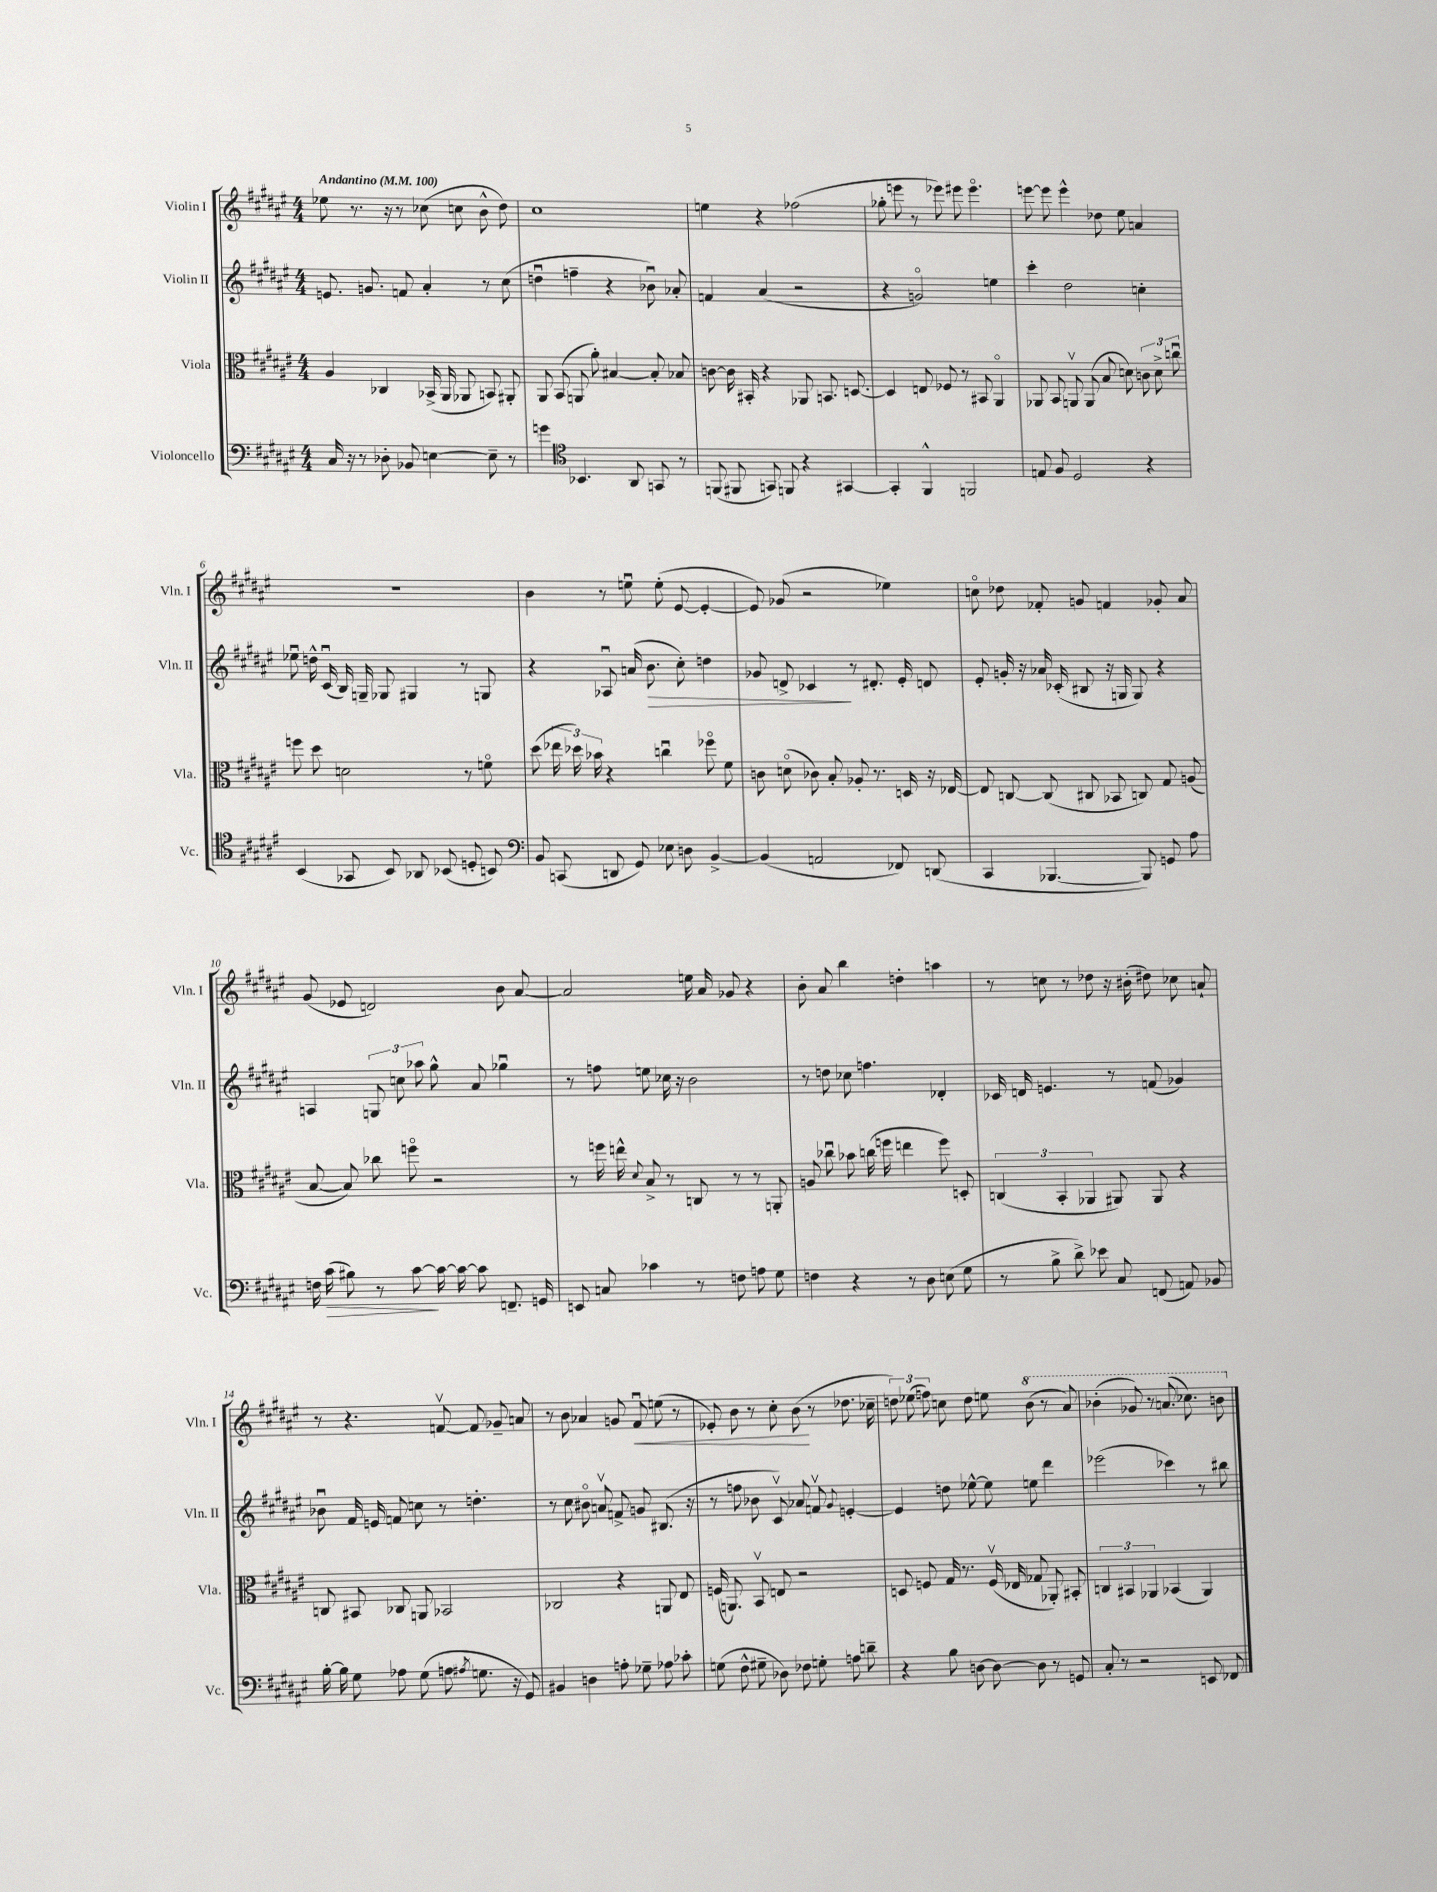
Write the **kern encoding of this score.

**kern	**dynam	**kern	**kern	**dynam	**kern	**dynam
*part4	*part4	*part3	*part2	*part2	*part1	*part1
*staff4	*staff4	*staff3	*staff2	*staff2	*staff1	*staff1
*I"Violoncello	*	*I"Viola	*I"Violin II	*	*I"Violin I	*
*I'Vc.	*	*I'Vla.	*I'Vln. II	*	*I'Vln. I	*
*clefF4	*	*clefC3	*clefG2	*	*clefG2	*
*k[f#c#g#d#a#e#]	*	*k[f#c#g#d#a#e#]	*k[f#c#g#d#a#e#]	*	*k[f#c#g#d#a#e#]	*
*M4/4	*	*M4/4	*M4/4	*	*M4/4	*
*MM100	*	*MM100	*MM100	*	*MM100	*
=1	=1	=1	=1	=1	=1	=1
!	!	!	!	!	!LO:TX:a:B:t=Andantino	!
16C#/	.	4A#/	8.en/	.	8ee-X\	.
16r	.	.	.	.	.	.
8r	.	.	.	.	8.r	.
.	.	.	8.gn/	.	.	.
8D-X'\	.	4C-X/	.	.	.	.
.	.	.	.	.	16r	.
8BB-X/	.	.	8fn/	.	8r	.
[4En\	.	(16BB-X^/	4a#'/	.	(8cc-X\	.
.	.	16AA#/	.	.	.	.
.	.	8AA-X/	.	.	8ccn\	.
8E~\]	.	8BBn/)	8r	.	8b^^\	.
8r	.	8AA#X'/	(8cc#\	.	8dd#\)	.
=2	=2	=2	=2	=2	=2	=2
4gn\	.	8AA#/	4ddnu\	.	1cc#	.
.	.	(8BB/	.	.	.	.
*clefC4	*	*	*	*	*	*
4.BB-X/	.	8AAn/	4ffn~\	.	.	.
.	.	8a#'\)	.	.	.	.
.	.	[4B#X/	4r	.	.	.
8AA#/	.	.	.	.	.	.
8GGn/	.	8B#'/]	8b-Xu\)	.	.	.
8r	.	8B-X/	8a-X'/	.	.	.
=3	=3	=3	=3	=3	=3	=3
(8FFn/	.	[8cn\	4fn/	.	4een\	.
8FF#X/	.	16c\]	.	.	.	.
.	.	16BB#X'/	.	.	.	.
8GGn/)	.	4r	(4a#/	.	4r	.
8FFn/	.	.	.	.	.	.
4r	.	8AA-X/	2r	.	(2ff-X\	.
.	.	8.BBn/	.	.	.	.
[4GG#X/	.	.	.	.	.	.
.	.	[8.Dn/	.	.	.	.
=4	=4	=4	=4	=4	=4	=4
4GG#'/]	.	4D/]	4r	.	8gg-X'\	.
.	.	.	.	.	8eeen\	.
4FF#^^/	.	8En/	2gn/)	.	8r	.
.	.	8F-X/	.	.	8eee-X\)	.
2FFn/	.	8r	.	.	8eee#X\	.
.	.	8BB#X/	.	.	4.eee#\	.
.	.	4AA#/	4een\	.	.	.
=5	=5	=5	=5	=5	=5	=5
8En/	.	8AA-X/	4ccc#'\	.	[8eeen\	.
8F#/	.	8BB/	.	.	8eee\]	.
2D#/	.	8AAnv/	2dd#\	.	4eee^^\	.
.	.	(8AA/	.	.	.	.
.	.	8B/	.	.	8dd-X\	.
.	.	8dn\)	.	.	8ee#\	.
4r	.	12cn\	4ccn'\	.	4an/	.
.	.	12d^\	.	.	.	.
.	.	12ccnu\	.	.	.	.
!!LO:LB:g=z
=6	=6	=6	=6	=6	=6	=6
(4BB/	.	8ffn\	8ee-Xu\	.	1r	.
.	.	8dd#\	16ddn^^\	.	.	.
.	.	.	(16c#u/	.	.	.
8GG-X/	.	2dn\	16B/)	.	.	.
.	.	.	16Gn~/	.	.	.
8BB/)	.	.	8G-X/	.	.	.
8AA-X/	.	.	4G#X/	.	.	.
(8BB-X/	.	.	.	.	.	.
8Dn'/	.	8r	8r	.	.	.
8BBn/)	.	8fn\	8Gn/	.	.	.
=7	=7	=7	=7	=7	=7	=7
*clefF4	*	*	*	*	*	*
8BB/	.	(8dd#\	4r	.	4b\	.
(8CCn/	.	24ee-X\	.	.	.	.
.	.	24dd-X\)	.	.	.	.
.	.	24b-X\	.	.	.	.
8DDn/	.	4r	8A-Xu/	.	8r	.
8GG#/)	.	.	(16an/	.	8eenu\	.
!	!	!	!	!LO:HP:b	!	!
.	.	.	8.b\	>	.	.
8E-X\	.	4ccnu\	.	.	(8ee'\	.
8Dn\	.	.	8cc#'\)	.	[8e#/	.
[4BB^/	.	8ff-X\	4ddn\	.	4e#'/_	.
.	.	8f#\	.	.	.	.
=8	=8	=8	=8	=8	=8	=8
(4BB/]	.	8cn\	8g-X/	.	8e#/])	.
.	.	(8dn\	8dn^/	.	(8g-X/	.
2AAn/	.	8c-X\)	4c-X/	.	2r	.
.	.	8B'/	.	.	.	.
.	.	8A-X'/	8r	]	.	.
.	.	8.r	8.d#X'/	.	.	.
8FF-X/)	.	.	.	.	4ee-X\)	.
.	.	16Dn/	16e#'/	.	.	.
(8DDn/	.	16r	8dn/	.	.	.
.	.	[16E-X/	.	.	.	.
=9	=9	=9	=9	=9	=9	=9
4CC#/	.	8E-/]	8e#'/	.	8ccn\	.
.	.	[8Cn/	16gn'/	.	8dd-X\	.
.	.	.	16r	.	.	.
[4.BBB-X/	.	(8C/]	16a-X/	.	8f-X'/	.
.	.	.	(16c-X'/	.	.	.
.	.	8C#X/	8B#X/	.	8gn/	.
.	.	8BB-X/	16r	.	4fn/	.
.	.	.	16Gn/	.	.	.
8BBB-/])	.	8Cn/)	8G/)	.	.	.
8GGn/	.	8G#/	4r	.	8g-X'/	.
8A#\	.	(8An/	.	.	8a#/	.
!!LO:LB:g=z
=10	=10	=10	=10	=10	=10	=10
16Fn\	.	[8B/	4An/	.	(8g#/	.
!	!LO:HP:b	!	!	!	!	!
(16c#\	>	.	.	.	.	.
8B#X\)	.	8B/])	.	.	8e-X/	.
8r	.	8cc-X\	12Gn/	.	2dn/)	.
.	.	.	12ccn\	.	.	.
[8c#\	.	8ffn\	.	.	.	.
.	.	.	12aa-X\	.	.	.
16c#\_	]	2r	8gg#^^\	.	.	.
16c#\_	.	.	.	.	.	.
8c#\]	.	.	8a#/	.	.	.
8.FFn~/	.	.	4gg-Xu\	.	8b\	.
.	.	.	.	.	[8a#/	.
16GGn/	.	.	.	.	.	.
=11	=11	=11	=11	=11	=11	=11
8EEn/	.	8r	8r	.	2a#/]	.
8Cn/	.	16ffn\	8ffn\	.	.	.
.	.	16een^^\	.	.	.	.
.	.	8qqd#/	.	.	.	.
4c-X\	.	8B^/	8een\	.	.	.
.	.	8r	16cc-X\	.	.	.
.	.	.	16r	.	.	.
8r	.	8Cn/	2b\	.	16een\	.
.	.	.	.	.	16a#/	.
8Fn\	.	8r	.	.	8g-X/	.
8An\	.	8r	.	.	4r	.
8G#\	.	8AAn'/	.	.	.	.
=12	=12	=12	=12	=12	=12	=12
4Fn\	.	8An/	8r	.	8b'\	.
.	.	8cc-Xu\	8ddn\	.	8a#/	.
4r	.	8b-X\	8cc-X\	.	4bb\	.
.	.	(16ccn\	4.ffn\	.	.	.
.	.	16ffn\	.	.	.	.
8r	.	4een\	.	.	4ddn'\	.
8D#\	.	.	.	.	.	.
(8En\	.	8ff\)	4d-X'/	.	4aan\	.
8G#\	.	8Dn'/	.	.	.	.
=13	=13	=13	=13	=13	=13	=13
8r	.	(6Cn/	16c-X/	.	8r	.
.	.	.	16dn/	.	.	.
8B^\	.	.	4.en/	.	8ccn\	.
.	.	6BB'/	.	.	.	.
8d#^\)	.	.	.	.	8r	.
.	.	6AA-X/	.	.	.	.
8e-X\	.	.	.	.	8dd-X\	.
8C#/	.	8AA#X/)	8r	.	16r	.
.	.	.	.	.	(16b#X'\	.
(8FFn/	.	8AA#/	(8fn/	.	8dd#X\)	.
8AAn/)	.	4r	4g-X/)	.	8cc-X\	.
8BB-X/	.	.	.	.	8an`/	.
!!LO:LB:g=z
=14	=14	=14	=14	=14	=14	=14
[16B'\	.	8Cn/	8b-Xu\	.	8r	.
16B\]	.	.	.	.	.	.
8G#\	.	8BB#X/	16f#/	.	4.r	.
.	.	.	16en/	.	.	.
8A-X\	.	8C-X/	8fn/	.	.	.
(8G#\	.	8AAn/	8ccn\	.	.	.
8An\	.	2BB-X/	8r	.	[8fnv/	.
8qA#X/	.	.	.	.	.	.
8.Gn\	.	.	4.ddn'\	.	8f/]	.
.	.	.	.	.	8g-X~/	.
16r	.	.	.	.	.	.
8GG#/)	.	.	.	.	8an/	.
=15	=15	=15	=15	=15	=15	=15
4BB#X/	.	2C-X/	8r	.	8r	.
.	.	.	8cc#\	.	8b\	.
4Dn\	.	.	8b#X\	.	4a-X/	.
.	.	.	8anv/	.	.	.
8An'\	.	4r	8fn^/	.	8gn/	.
!	!	!	!	!	!	!LO:HP:b
8G-X~\	.	.	8gn/	.	8f#u/	<
8A-X\	.	8AAn/	(8.B#X/	.	(8een\	.
8c-X'\	.	8E#/	.	.	8r	.
.	.	.	16r	.	.	.
=16	=16	=16	=16	=16	=16	=16
(8Gn\	.	(16Fn/	8r	.	8e-X'/)	.
.	.	8.AAn/)	.	.	.	.
8F#^^\	.	.	8ffn\	.	8b\	.
8G#X~\	.	8BBv/	8b-X\	.	8r	.
8D-X\)	.	8En/	8c#v/)	.	8cc#'\	.
8F-X\	.	2r	8a-X/	.	(8b\	.
8Gn'\	.	.	8fnv/	.	8r	[
.	.	.	8qqg#/	.	.	.
8An\	.	.	[4en'/	.	8.dd-X\	.
8dn~\	.	.	.	.	.	.
.	.	.	.	.	16cc-X~\	.
=17	=17	=17	=17	=17	=17	=17
4r	.	8Dn/	4e/]	.	12ddn\)	.
.	.	.	.	.	(12ee-X\	.
.	.	8Fn/	.	.	.	.
.	.	.	.	.	12ffn\)	.
8B\	.	16G#/	8ddn\	.	8ccn\	.
.	.	8.r	.	.	.	.
[8Dn\	.	.	[8ee-X^^\	.	8dd\	.
8D\_	.	(16Fv/	8ee-\]	.	8een\	.
.	.	16E-X/	.	.	.	.
*	*	*	*	*	*8va	*
8D\]	.	8G-X/	8een\	.	(8bb\	.
8r	.	8AA-X'/)	4ddd#\	.	8r	.
8GGn/	.	8BB#X'/	.	.	8aa#/)	.
=18	=18	=18	=18	=18	=18	=18
8C#'/	.	6Cn/	(2eee-X\	.	(4bb-X'\	.
8r	.	.	.	.	.	.
.	.	6BB#X/	.	.	.	.
2r	.	.	.	.	8gg-X/)	.
.	.	6AA-X/	.	.	.	.
.	.	.	.	.	8r	.
.	.	(4BB-X/	4ccc-X\)	.	(8.aan/	.
.	.	.	.	.	8.ccc-X\)	.
8EEn/	.	4AA-/)	8r	.	.	.
8FF-X/	.	.	8bb#X\	.	8bbn\	.
*	*	*	*	*	*X8va	*
==	==	==	==	==	==	==
*-	*-	*-	*-	*-	*-	*-
